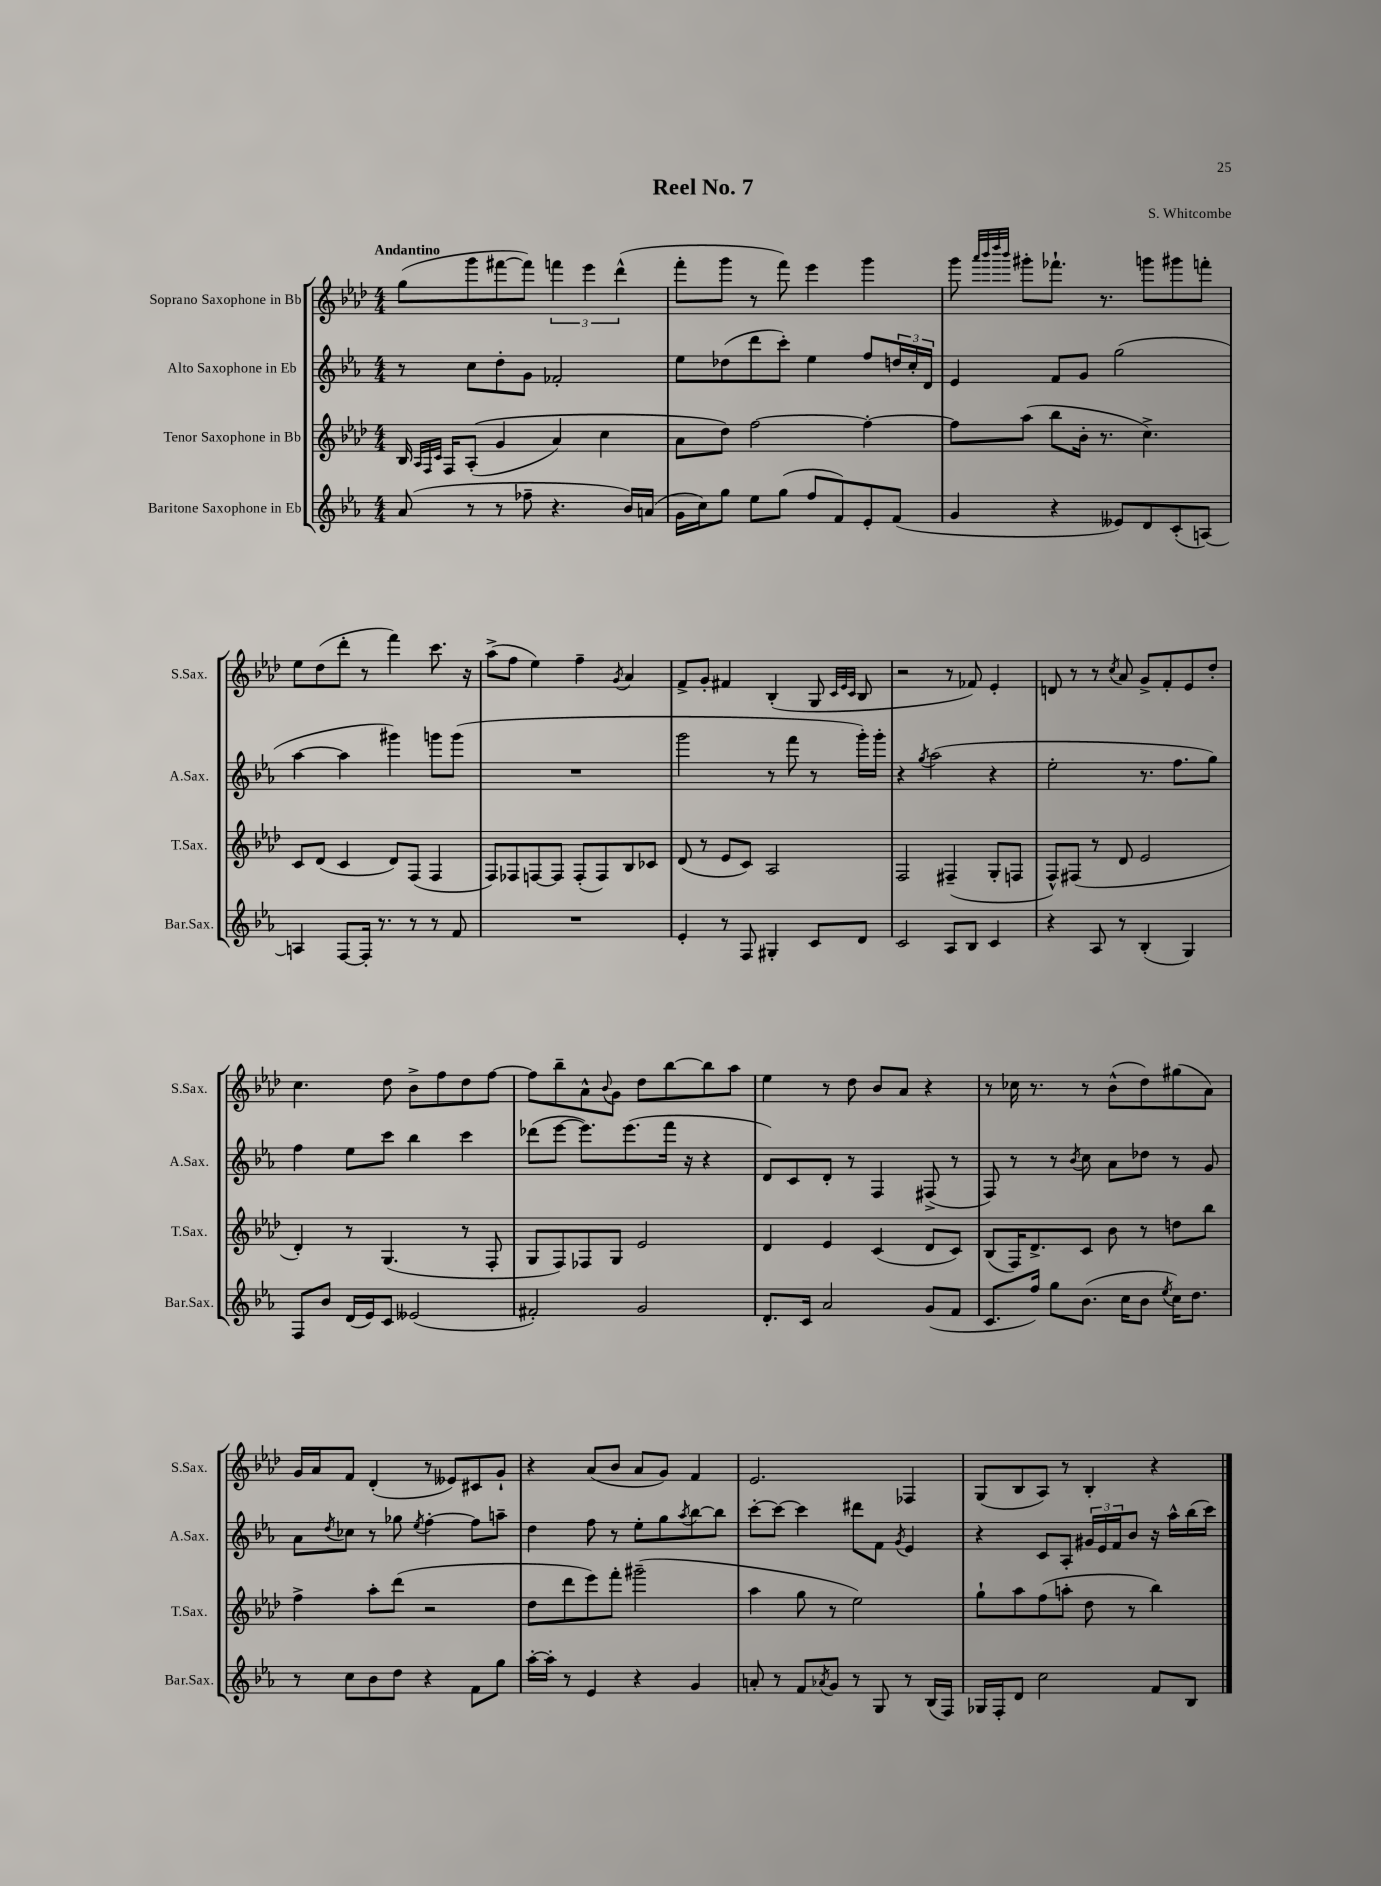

**kern	**kern	**kern	**kern
*staff4	*staff3	*staff2	*staff1
*clefG2	*clefG2	*clefG2	*clefG2
*k[b-e-a-]	*k[b-e-a-d-]	*k[b-e-a-]	*k[b-e-a-d-]
*M4/4	*M4/4	*M4/4	*M4/4
(8a-	16B-	8r	(8gg
.	32qqA-	.	.
.	32qqF	.	.
.	32qqc	.	.
.	16F	.	.
8r	&((8A-'	8cc	8ggg
8r	4g	8dd'	[8fff#
8ff-~	.	8g	8fff#])
4.r	4a-)	2f-'	6fff
.	.	.	6eee-
.	4cc	.	.
.	.	.	(6ddd-^^
16b-)	.	.	.
(16a	.	.	.
=	=	=	=
16g	8a-	8ee-	8fff'
16cc)	.	.	.
8gg	8dd-&)	(8dd-	8ggg
8ee-	[2ff	8ddd	8r
(8gg	.	8ccc')	8fff)
8ff	.	4ee-	4eee-
8f)	.	.	.
8e-'	4ff'_	8ff	4ggg
(8f	.	24dd	.
.	.	24cc'	.
.	.	24d	.
=	=	=	=
4g	8ff]	4e-	8ggg
.	.	.	32qqaaa-
.	.	.	32qqbbb-
.	.	.	32qqdddd-
.	.	.	32qqbbb-
.	(8aa-	.	8ggg#'
4r	8bb-	8f	8.fff-`
.	16b-'	8g	.
.	8.r	.	8.r
8e--)	.	(2gg	.
8d	4.cc^)	.	8ggg
(8c'	.	.	8ggg#
[8A)	.	.	8fff'
=	=	=	=
4A]	8c	[4aa-	8ee-
.	(8d-	.	(8dd-
[8F	4c	4aa-]	8ddd-'
16F']	.	.	8r
8.r	.	.	.
.	8d-)	4ggg#)	4fff)
8r	(8F	.	.
8r	4F	8ggg	8.ccc
8f	.	(8ggg	.
.	.	.	16r
=	=	=	=
1r	8F)	1r	(8aa-^
.	8F-	.	8ff
.	[8F	.	4ee-)
.	8F]	.	.
.	(8F'	.	4ff~
.	8F)	.	.
.	.	.	8qg
.	8B-	.	4a-
.	8c-	.	.
=	=	=	=
4e-'	(8d-	2ggg	8f^
.	8r	.	8g'
8r	8e-	.	4f#
8F	8c)	.	.
4G#'	2A-	8r	(4B-'
.	.	8fff	.
8c	.	8r	8G
.	.	.	32qqc
.	.	.	32qqe-
.	.	.	32qqc
8d	.	16ggg')	8B-
.	.	16ggg'	.
=	=	=	=
2c	2F	4r	2r
.	.	8qgg	.
.	.	(2aa-	.
8A-	(4F#~	.	8r
8B-	.	.	8f-)
4c	8G'	4r	4e-'
.	8F	.	.
=	=	=	=
4r	8F^^)	2ee-'	8d
.	(8F#	.	8r
8A-	8r	.	8r
.	.	.	8qcc
8r	8d-	.	8a-
(4B-'	2e-	8.r	8g^
.	.	.	8f'
.	.	8.ff	.
4G)	.	.	8e-
.	.	8gg)	8dd-'
=	=	=	=
8F	4d-')	4ff	4.cc
8b-	.	.	.
(16d	8r	8ee-	.
16e-)	.	.	.
8c	(4.G	8ccc	8dd-
(2e--	.	4bb-	8b-^
.	.	.	8ff
.	8r	4ccc	8dd-
.	8F'	.	[8ff
=	=	=	=
2f#')	8G	(8ddd-	8ff]
.	8F)	[8eee-	8bb-~
.	8F-	8.eee-])	8a-^^
.	.	.	8qqb-
.	8G	.	8g
.	.	(8.eee-	.
2g	2e-	.	8dd-
.	.	16fff	[8bb-
.	.	16r	.
.	.	4r	8bb-]
.	.	.	8aa-
=	=	=	=
8.d'	4d-	8d)	4ee-
.	.	8c	.
16c	.	.	.
2a-	4e-	8d'	8r
.	.	8r	8dd-
.	(4c	4F	8b-
.	.	.	8a-
(8g	8d-	(8F#^	4r
8f	8c)	8r	.
=	=	=	=
8.c	(8B-	8F)	8r
.	16F)	8r	16cc-
16ff)	8.d-^	.	8.r
8gg	.	8r	.
.	.	8qb-	.
(8.b-	8c	8cc	8r
.	8b-	8a-	(8b-^^
16cc	.	.	.
8b-	8r	8dd-	8dd-)
8qee-	.	.	.
16cc)	8dd	8r	(8gg#
8.dd	.	.	.
.	8bb-	8g	8a-)
=	=	=	=
8r	4ff^	8a-	16g
.	.	.	16a-
.	.	8qdd	.
8cc	.	8cc-	8f
8b-	8aa-'	8r	(4d-'
8dd	(8ddd-	8gg-	.
.	.	8qee-	.
4r	2r	[4ff'	8r
.	.	.	8e--)
8f	.	8ff]	8c#
8gg	.	8aa~	8g`
=	=	=	=
[16aa-'	8dd-	4dd	4r
16aa-']	.	.	.
8r	8ddd-	.	.
4e-	8eee-)	8ff	(8a-
.	8fff'	8r	8b-
4r	(2ggg#~	8ee-'	8a-
.	.	8gg	8g)
.	.	8qaa-	.
4g	.	[8bb-	4f
.	.	8bb-]	.
=	=	=	=
8a'	4aa-	[8ccc'	2.e-
8r	.	8ccc_	.
8f	8gg	4ccc]	.
8qa-	.	.	.
8g	8r	.	.
8r	2ee-)	8ddd#	.
8G	.	8f	.
.	.	8qg	.
8r	.	4e-	4F-
(16B-	.	.	.
16F)	.	.	.
=	=	=	=
16G-	8gg`	4r	(8G
16F'	.	.	.
8d	8aa-	.	8B-
2cc	(8ff	8c	8A-)
.	8aa'	8A-'	8r
.	8dd-	24g#	4B-'
.	.	24e-	.
.	.	24f	.
.	8r	8b-	.
8f	4bb-)	16r	4r
.	.	16aa-^^	.
8B-	.	(16bb-	.
.	.	16ccc)	.
==	==	==	==
*-	*-	*-	*-
